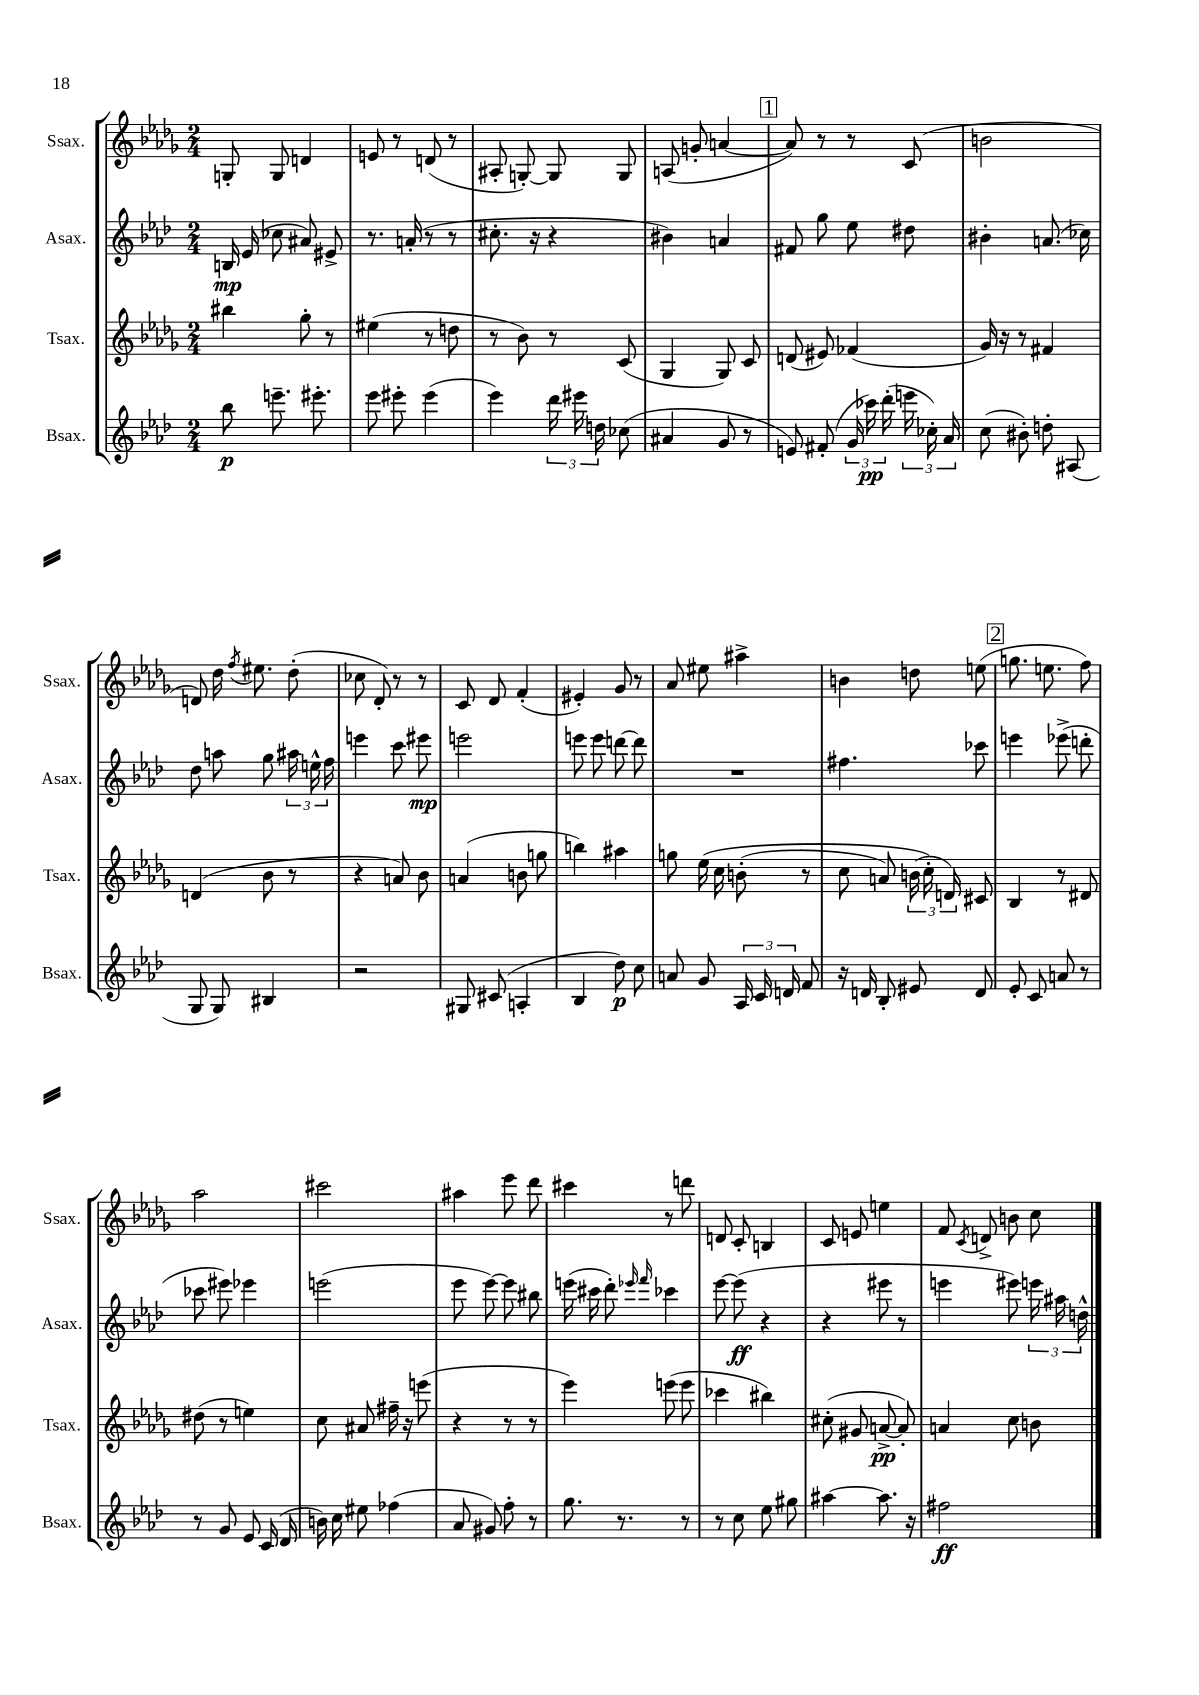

**kern	**kern	**kern	**kern
*staff4	*staff3	*staff2	*staff1
*clefG2	*clefG2	*clefG2	*clefG2
*k[b-e-a-d-]	*k[b-e-a-d-g-]	*k[b-e-a-d-]	*k[b-e-a-d-g-]
*M2/4	*M2/4	*M2/4	*M2/4
8bb-\	4bb#\	16B/	8G'/
.	.	(16e-/	.
8.eee~\	.	8cc-\	8G/
.	8gg-'\	8a#/)	4d/
8.eee#'\	.	.	.
.	8r	8e#^/	.
=	=	=	=
8eee-\	(4ee#\	8.r	8e/
8eee#'\	.	.	8r
.	.	(16a'/	.
(4eee#\	8r	8r	(8d/
.	8dd\	8r	8r
=	=	=	=
4eee-\)	8r	8.cc#'\	8A#'/
.	8b-\)	.	[8G'/)
.	.	16r	.
24ddd-\	8r	4r	8G/]
24eee#\	.	.	.
24dd\	.	.	.
(8cc-\	(8c/	.	8G/
=	=	=	=
4a#/	4G-/	4b#\)	(8A/
.	.	.	8g'/
8g/	8G-/)	4a/	[4a/
8r	8c/	.	.
=	=	=	=
8e/)	(8d/	8f#/	8a/])
(8f#'/	8e#/)	8gg\	8r
24g/	(4f-/	8ee-\	8r
24ccc-\)	.	.	.
(24ddd-'\	.	.	.
24eee\	.	8dd#\	(8c/
24cc-'\)	.	.	.
24a-/	.	.	.
=	=	=	=
(8cc\	16g-/)	4b#'\	2b\
.	16r	.	.
8b#'\)	8r	.	.
8dd'\	4f#/	(8.a/	.
(8A#/	.	.	.
.	.	16cc-\)	.
=	=	=	=
8G/	(4d/	8dd-\	8d/)
8G/)	.	8aa\	16dd-\
.	.	.	8qff/
.	.	.	8.ee#\
4B#/	8b-\	8gg\	.
.	8r	24aa#\	(8dd-'\
.	.	24ee^^\	.
.	.	24ff\	.
=	=	=	=
2r	4r	4eee\	8cc-\
.	.	.	8d-'/)
.	8a/)	8ccc\	8r
.	8b-\	8eee#\	8r
=	=	=	=
8G#/	(4a/	2eee\	8c/
(8c#/	.	.	8d-/
4A'/	8b\	.	(4f'/
.	8gg\	.	.
=	=	=	=
4B-/	4bb\)	8eee\	4e#'/)
.	.	8eee\	.
8dd-\)	4aa#\	[8ddd\	8g-/
8cc\	.	8ddd\]	8r
=	=	=	=
8a/	8gg\	2r	8a-/
8g/	&(16ee-\	.	8ee#\
.	16cc\	.	.
24A-/	(8b'\	.	4aa#^\
24c/	.	.	.
24d/	.	.	.
8f/	8r	.	.
=	=	=	=
16r	8cc\	4.ff#\	4b\
16d/	.	.	.
8B-'/	8a/)	.	.
8e#/	(24b\	.	8dd\
.	24cc'\&)	.	.
.	24d/)	.	.
8d/	8c#/	8ccc-\	(8ee\
=	=	=	=
8e-'/	4B-/	4eee\	8.gg\
8c/	.	.	.
.	.	.	8.ee\
8a/	8r	(8eee-^\	.
8r	8d#/	8ddd'\	8ff\)
=	=	=	=
8r	(8dd#\	8ccc-\	2aa-\
8g/	8r	8eee#\)	.
8e-/	4ee\)	4eee-\	.
(16c/	.	.	.
16d-/	.	.	.
=	=	=	=
16b\)	8cc\	(2eee\	2ccc#\
16cc\	.	.	.
8ee#\	8a#/	.	.
(4ff-\	16ff#~\	.	.
.	16r	.	.
.	(8eee\	.	.
=	=	=	=
8a-/	4r	8eee-\	4aa#\
8g#/)	.	[8eee-\)	.
8ff'\	8r	8eee-\]	8eee-\
8r	8r	8bb#\	8ddd-\
=	=	=	=
8.gg\	4eee-\)	(16eee\	4ccc#\
.	.	16ccc#\	.
.	.	8ddd-'\)	.
8.r	.	.	.
.	.	16qqeee-/	.
.	.	16qqfff/	.
.	(8eee\	4ccc-\	8r
8r	8eee\	.	8ddd\
=	=	=	=
8r	4ccc-\	[8eee-\	8d/
8cc\	.	(8eee-\]	8c'/
8ee-\	4bb#\)	4r	4B/
8gg#\	.	.	.
=	=	=	=
[4aa#\	(8cc#'\	4r	8c/
.	8g#/	.	8e/
8.aa#\]	[8a^/	8eee#\	4ee\
.	8a'/])	8r	.
16r	.	.	.
=	=	=	=
2ff#\	4a/	4eee\	8f/
.	.	.	8qc/
.	.	.	8d^/
.	8cc\	8eee#\)	8b\
.	8b\	24eee\	8cc\
.	.	24aa#\	.
.	.	24dd^^\	.
==	==	==	==
*-	*-	*-	*-
